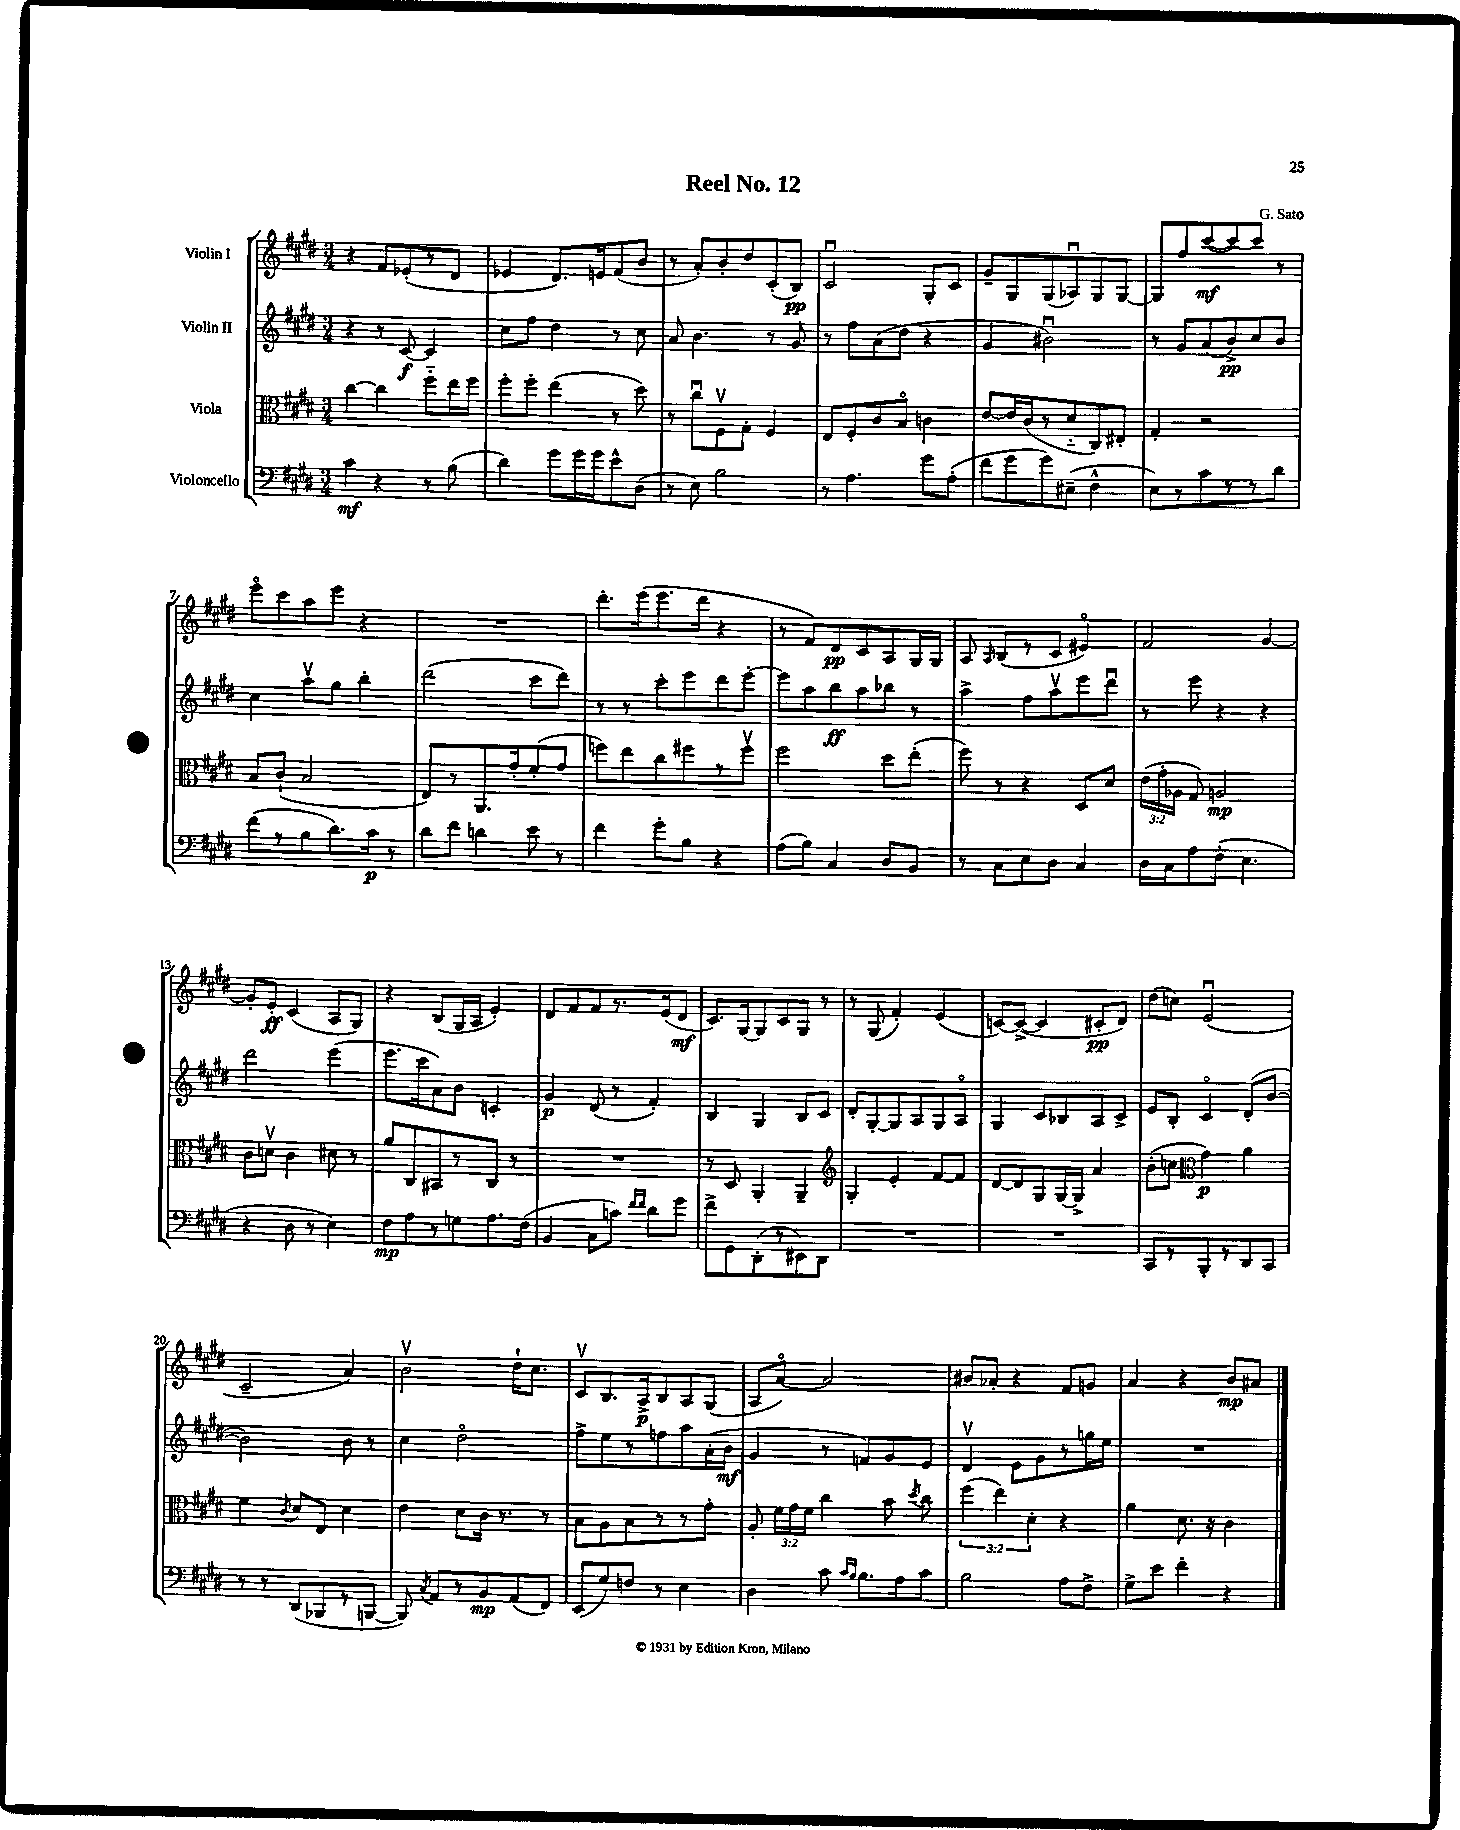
\header { title = "Reel No. 12" composer = "G. Sato" }
<<
\new StaffGroup <<
\new Staff = "s0" \with { instrumentName = "Violin I" } {
    \clef treble \key e \major \numericTimeSignature \time 3/4
    \autoBeamOff r4 fis'8[ ees'8-.( r8 dis'8] |
    ees'4 dis'8.[) e'16 fis'8( b'8] |
    r8 a'8[-.) b'8-. dis''8 cis'8-.( b8]\pp) |
    cis'2\downbow gis8[-. cis'8] |
    gis'8[-- gis8 gis8( aes8\downbow) gis8 gis8]~ |
    gis8[ fis''8 cis'''8~\mf( cis'''8~) cis'''8] r8 |
    e'''8[\flageolet cis'''8 a''8 e'''8] r4 |
    R2. |
    dis'''8.[-. e'''16( e'''8. dis'''16] r4 |
    r8 fis'8[) dis'8\pp cis'8 a8 gis16 gis16] |
    a8 \grace { a16 } b8[( r8 cis'8] eis'4\flageolet) |
    fis'2 gis'4~ |
    gis'8[-. e'8]-.\ff cis'4( a8[ gis8]) |
    r4 b8[( gis16 a16] e'4-.) |
    dis'8[ fis'8 fis'8 r8. e'16( dis'8]\mf |
    cis'8.[) gis16~ gis8 cis'8 gis8] r8 |
    r8 gis8( fis'4-.) e'4( |
    c'8[~) c'8]~->( c'4 cis'8[-.\pp dis'8]) |
    dis''8[( c''8]) e'2\downbow( |
    cis'2-- a'4) |
    b'2\upbow dis''16[-! cis''8.] |
    cis'8[\upbow b8. a16->\p b8 a8 gis8]( |
    a8[ a'8]~\flageolet) a'2 |
    bis'8[ aes'8]-. r4 fis'8[ g'8] |
    a'4 r4 b'8[\mp ais'8] \bar "|." |
}
\new Staff = "s1" \with { instrumentName = "Violin II" } {
    \clef treble \key e \major \numericTimeSignature \time 3/4
    \autoBeamOff r4 r8 cis'8~\f cis'4 |
    cis''8[ fis''8] dis''4 r8 cis''8 |
    a'8 b'4. r8 gis'8 |
    r8 fis''8[ a'8( dis''8] r4 |
    gis'4 bis'2\downbow) |
    r8 gis'8[ a'8( b'8->\pp) cis''8 b'8] |
    cis''4 a''8[\upbow gis''8] b''4-. |
    dis'''2( cis'''8[ dis'''8]) |
    r8 r8 cis'''8[-. e'''8 dis'''8 e'''8]~-. |
    e'''8[ a''8 b''8\ff a''8 bes''8] r8 |
    a''4-> fis''8[ a''8\upbow e'''8 dis'''8]\downbow |
    r8 e'''8 r4 r4 |
    dis'''2 e'''4( |
    e'''8.[ cis'''16 a'8) b'8] c'4-. |
    gis'4\p dis'8( r8 fis'4-.) |
    b4 gis4 b8[ cis'8] |
    dis'8[-. gis8~-. gis8 a8 gis8 a8]\flageolet |
    gis4 cis'8[ bes8 a8 cis'8]-> |
    e'8[ b8]-. cis'4\flageolet dis'8[-.( b'8]~ |
    b'2) b'8 r8 |
    cis''4 dis''2\flageolet |
    fis''8[-> e''8 r8 f''8 a''8 a'16-.( b'16]\mf |
    gis'4 r8 f'8[) gis'8 e'8] |
    dis'4\upbow e'8[ gis'8 r8 g''16 e''16] |
    R2. \bar "|." |
}
\new Staff = "s2" \with { instrumentName = "Viola" } {
    \clef alto \key e \major \numericTimeSignature \time 3/4 \override Staff.TupletNumber.text = #tuplet-number::calc-fraction-text
    \autoBeamOff cis''4~ cis''4 fis''8[-_ e''16 fis''16] |
    fis''8[-. fis''8]-. e''4( r8 dis''8) |
    r8 cis''8[\downbow fis8\upbow gis8]-. fis4 |
    e8[ fis8-. cis'8 b8]\flageolet c'4 |
    e'8[~ e'16 cis'16( r8 dis'8-_ cis8) eis8]-. |
    gis4-. r2 |
    b8[ cis'8]-!( b2 |
    e8[) r8 a,8. gis'16-. fis'8-.( gis'8] |
    f''8[) e''8 cis''8 fis''8 r8 fis''8]\upbow |
    fis''2 dis''8[ e''8]-.( |
    fis''8) r8 r4 dis8[ dis'8] |
    \tuplet 3/2 { e'16[( gis'16-. aes16] } gis8) a2\mp |
    cis'8[ d'8]\upbow cis'4 dis'8 r8 |
    a'8[ cis8 bis,8 r8 cis8] r8 |
    R2. |
    r8 dis8 a,4-. a,4-- |
    \clef treble gis4-. e'4-. fis'8[~ fis'8] |
    dis'8[~ dis'8 gis8 gis16~ gis16]-> a'4 |
    b'8[-.( c''8] \clef alto gis'4\p) a'4 |
    fis'4 \acciaccatura { cis'8 } dis'8[ e8] dis'4 |
    e'4 dis'8[ cis'16] r8. r8 |
    b8[ a8 b8 r8 r8 gis'8]-. |
    a8-. \tuplet 3/2 { fis'16[ gis'16 fis'16] } cis''4 b'8 \acciaccatura { dis''8 } cis''8 |
    \tuplet 3/2 { fis''4( e''4) dis'4-. } r4 |
    a'4 dis'8. r16 cis'4 \bar "|." |
}
\new Staff = "s3" \with { instrumentName = "Violoncello" } {
    \clef bass \key e \major \numericTimeSignature \time 3/4
    \autoBeamOff cis'4\mf r4 r8 b8( |
    dis'4) gis'8[ gis'16 gis'16 e'8-^ dis8]( |
    r8 e8) b2 |
    r8 a4. gis'8[ a8]-.( |
    fis'8[ gis'8 gis'8) eis8]--( fis4-^ |
    e8[) r8 cis'8 r8 r8 dis'8] |
    fis'8[( r8 b8 dis'8.) cis'16]\p r8 |
    dis'8[ fis'8] d'4 e'8 r8 |
    fis'4 gis'8[-. b8] r4 |
    a8[( b8]) cis4 dis8[ b,8] |
    r8 cis8[ e8 dis8] cis4 |
    dis16[ cis16 a8 fis8]-.( e4. |
    r4 dis8 r8 e4) |
    fis8[\mp a8 r8 g8 a8. fis16]( |
    b,4 cis8[ c'8]) \grace { fis'16[ fis'16] } dis'8[ gis'8] |
    fis'8[-> gis,8 dis,8-.( r8 eis,8) dis,8] |
    R2. |
    R2. |
    cis,8[ r8 b,,8-. r8 dis,8 cis,8] |
    r8 r8 dis,8[( bes,,8 r8 b,,8]~ |
    b,,8) \acciaccatura { cis8 } a,8[ r8 b,8\mp a,8( fis,8]) |
    e,8[( gis8) f8] r8 e4 |
    dis4 cis'8 \grace { cis'16[ b16] } b8.[ a16 cis'8] |
    b2 a8[ fis8]-> |
    gis8[-> e'8] fis'4-. r4 \bar "|." |
}
>>
>>
